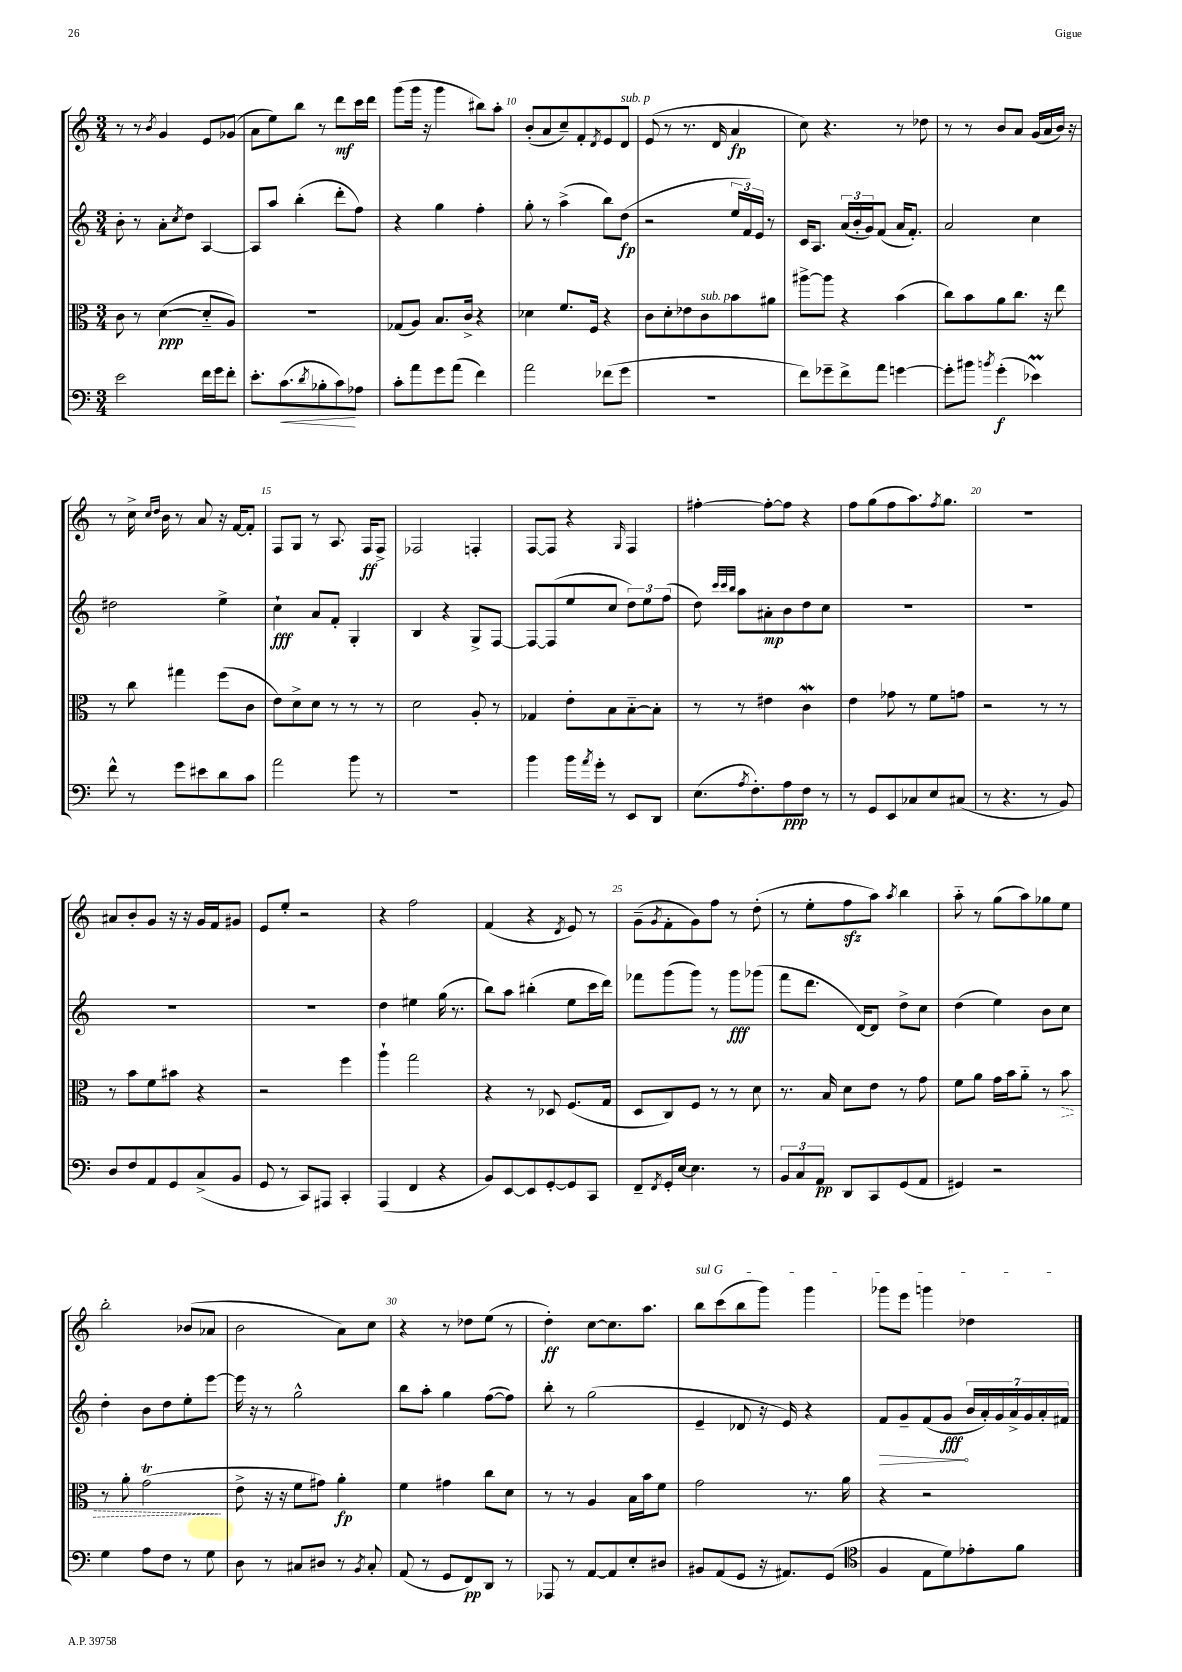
<<
\new StaffGroup <<
\new Staff = "s0" {
    \clef treble \key c \major \numericTimeSignature \time 3/4
    r8 r8 \acciaccatura { b'8 } g'4 e'8 ges'8( |
    a'8 e''8) b''8 r8 d'''8\mf c'''16 d'''16 |
    g'''8( g'''16 r16 g'''4 bis''8) a''8-. |
    b'8-.( a'8 c''8--) f'8-. \acciaccatura { d'8 } e'8 d'8^\markup { \italic "sub. p" } |
    e'8( r8 r8. d'16 a'4\fp |
    c''8) r4. r8 des''8 |
    r8 r8 b'8 a'8 g'16( a'16 b'16) r16 |
    r8 c''16-> \grace { c''16 d''16 } b'16 r8 a'8 r16 f'16~ f'8-. |
    f8 g8 r8 a8. f16\ff f8-> |
    fes2 f4-. |
    f8~ f8 r4 \grace { g16 } f4 |
    fis''4~-. fis''8~-. fis''8 r4 |
    f''8 g''8( f''8 a''8.) \acciaccatura { f''8 } g''8. |
    R2. |
    ais'8 b'8-. g'8 r16 r16 g'16 f'16 gis'8 |
    e'8 e''8-. r2 |
    r4 f''2 |
    f'4( r4 \acciaccatura { d'8 } e'8) r8 |
    g'8--( \acciaccatura { g'8 } f'8-. g'8) f''8 r8 d''8-.( |
    r8 e''8-. f''8\sfz a''8) \acciaccatura { a''8 } b''4 |
    a''8-_ r8 g''8( a''8) ges''8 e''8 |
    b''2-. bes'8( aes'8 |
    b'2 a'8) c''8 |
    r4 r8 des''8 e''8( r8 |
    d''4-.\ff) c''8~ c''8. a''8. |
    \once \override TextSpanner.bound-details.left.text = \markup { \italic "sul G" } b''8\startTextSpan c'''8( b''8 g'''8) g'''4 |
    ges'''8 e'''8 g'''4 des''4\stopTextSpan \bar "|." |
}
\new Staff = "s1" {
    \clef treble \key c \major \numericTimeSignature \time 3/4
    b'8-. r8 a'8-. \acciaccatura { c''8 } d''8 a4~ |
    a8 a''8 b''4-.( d'''8-. f''8) |
    r4 g''4 f''4-. |
    g''8-. r8 a''4->( b''8) d''8\fp( |
    r2 \tuplet 3/2 { e''16 f'16) e'16 } r8 |
    c'16 a8. \tuplet 3/2 { a'16( b'16-. g'16) } f'8( a'16 f'8.-.) |
    a'2 c''4 |
    dis''2 e''4-> |
    c''4-!\fff a'8 f'8-. g4-. |
    b4 r4 g8-> f8~ |
    f8~ f8( e''8 c''8 \tuplet 3/2 { d''8) e''8 f''8( } |
    d''8) \grace { c'''32 c'''32 b''32 } a''8 ais'8-.\mp b'8 d''8 c''8 |
    R2. |
    R2. |
    R2. |
    R2. |
    d''4 eis''4 g''16( r8. |
    b''8) a''8 bis''4-.( e''8 c'''16 d'''16) |
    fes'''8 g'''8( g'''8) r8 g'''8\fff ges'''8( |
    f'''8 d'''8. d'16~) d'8 d''8-> c''8 |
    d''4( e''4) b'8 c''8 |
    d''4-. b'8 d''8 e''8-. e'''8~ |
    e'''16 r16 r8 g''2-^ |
    b''8 a''8-. g''4 f''8~( f''8) |
    b''8-. r8 g''2( |
    e'4-- des'8 r16 e'16) r4 |
    \once \override Hairpin.circled-tip = ##t f'8\> g'8-- f'8( g'8\fff\! \tuplet 7/4 { b'16 a'16-.) g'16 a'16-> g'16 a'16-. fis'16 } \bar "|." |
}
\new Staff = "s2" {
    \clef alto \key c \major \numericTimeSignature \time 3/4
    c'8 r8 d'4~\ppp( d'8-_ a8) |
    R2. |
    ges8( a8) b8. c'16-> r4 |
    des'4 f'8. f16 r4 |
    c'8 d'8-. ees'8 c'8^\markup { \italic "sub. p" } b'8 ais'8 |
    ais''8~-> ais''8 r4 b'4( |
    c''8) b'8 a'8 c''8. r16 e''8 |
    r8 c''8 gis''4 f''8( c'8 |
    e'8) d'8-> d'8 r8 r8 r8 |
    d'2 a8-. r8 |
    ges4 e'8-. b8 b8~-_ b8-. |
    r8 r8 eis'4 c'4\mordent |
    e'4 ges'8 r8 f'8 g'8 |
    r2 r8 r8 |
    r8 b'8 f'8 bis'8 r4 |
    r2 f''4 |
    a''4-! g''2 |
    r4 r8 des8 f8.( g16 |
    d8 c8) f8 r8 r8 d'8 |
    r8. b16 d'8 e'8 r8 g'8 |
    f'8 a'8 g'16 b'16 a'8-_ r8 \once \override Hairpin.style = #'dashed-line b'8\> |
    r8 a'8-. g'2\trill\!( |
    e'8-> r16 r16 f'8 gis'8) a'4-.\fp |
    f'4 gis'4 c''8 d'8 |
    r8 r8 a4 b16 b'16 f'8 |
    g'2 r8. a'16 |
    r4 r2 \bar "|." |
}
\new Staff = "s3" {
    \clef bass \key c \major \numericTimeSignature \time 3/4
    e'2 f'16 g'16 f'8-. |
    e'8.-. c'8.\<( \acciaccatura { d'8 } bes8-. c'8\!) aes8 |
    c'8-. a'8 g'8 a'8( f'4) |
    a'2 fes'8( g'8 |
    R2. |
    f'8) ges'8-- f'8-> a'8 g'4~ |
    g'8-. bis'8 \acciaccatura { b'8 } g'4-.\f( ees'4\prall) |
    f'8-^ r8 g'8 eis'8 d'8 c'8 |
    a'2 b'8 r8 |
    R2. |
    b'4 b'16 \acciaccatura { a'8 } g'16-. r8 e,8 d,8 |
    e8.( \acciaccatura { a8 } f8.-.) a8\ppp f8 r8 |
    r8 g,8 e,8 ces8 e8 cis8( |
    r8 r4. r8 b,8) |
    d8 f8 a,8 g,8 c8->( b,8 |
    g,8 r8 c,8) ais,,8 c,4-. |
    a,,4( f,4 r4 |
    b,8) e,8~ e,8 g,8~-. g,8 c,8 |
    f,8-- \acciaccatura { f,8 } g,16-. e16~ e4. r8 |
    \tuplet 3/2 { b,8 c8 a,8\pp } d,8 c,8 g,8( a,8 |
    gis,4) r2 |
    g4 a8 f8 r8 g8 |
    d8 r8 cis8 dis8 r8 \acciaccatura { b,8 } cis8-. |
    a,8( r8 g,8 f,8\pp) d,8 r8 |
    aes,,8 r8 a,8~ a,8 e8-. dis8 |
    bis,8 a,8( g,8 r16 ais,8.) g,8( |
    \clef tenor f4 e8 d'8) ees'8-. f'8 \bar "|." |
}
>>
>>
\layout { \context { \Score currentBarNumber = #7 \override BarNumber.break-visibility = ##(#f #t #t) barNumberVisibility = #(every-nth-bar-number-visible 5) } }
